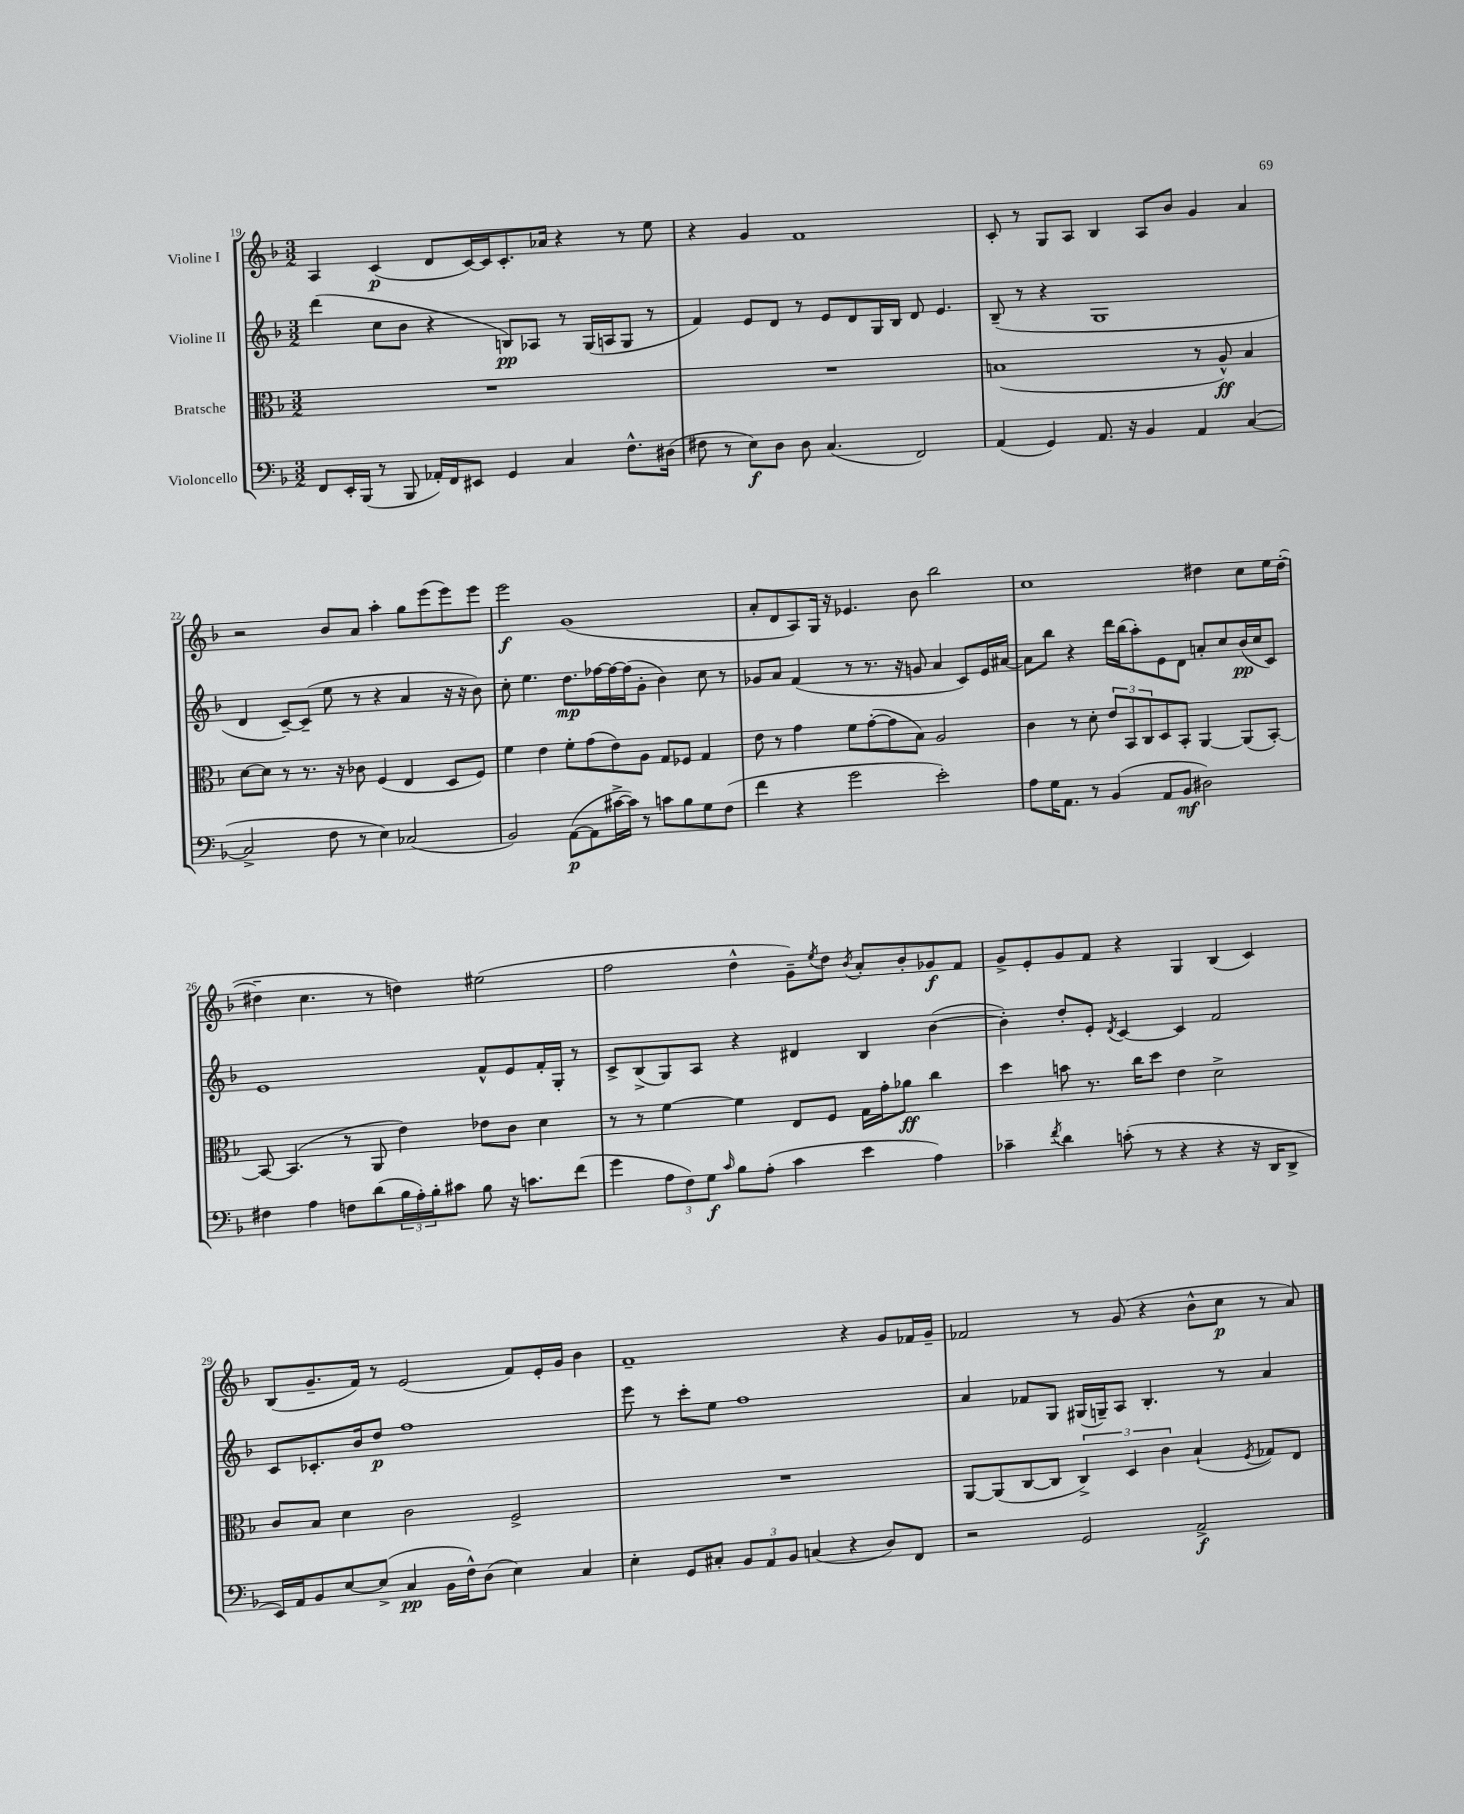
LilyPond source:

<<
\new StaffGroup <<
\new Staff = "s0" \with { instrumentName = "Violine I" } {
    \clef treble \key f \major \numericTimeSignature \time 3/2
    a4 c'4\p( d'8 c'16~) c'16 c'8.-. aes'16 r4 r8 e''8 |
    r4 g'4 f'1 |
    c'8-. r8 g8 a8 bes4 a8 bes'8 g'4 a'4 |
    r2 bes'8 a'8 a''4-. g''8 e'''8( e'''8) e'''8 |
    e'''2\f g'1( |
    a'8-. d'8 a8) g16 r16 ees'4. bes'8 bes''2 |
    c''1 dis''4 c''8 e''16 dis''16~-.( |
    dis''4-- c''4. r8 d''4) eis''2( |
    f''2 d''4-^ g'8--) \acciaccatura { e''8 } d''8 \acciaccatura { bes'8 } a'8-. bes'8-. ges'8\f f'8 |
    g'8-> e'8-. g'8 f'8 r4 g4 bes4( c'4) |
    bes8( g'8.-- f'16) r8 e'2( f'8) e'16-. g'16 bes'4 |
    f'1-- r4 g'8 fes'16 g'16-- |
    fes'2 r8 g'8( r4 bes'8-^ c''8\p r8 a'8) \bar "|." |
}
\new Staff = "s1" \with { instrumentName = "Violine II" } {
    \clef treble \key f \major \numericTimeSignature \time 3/2
    d'''4( c''8 bes'8 r4 b8\pp) aes8 r8 g16( a16 g8 r8 |
    f'4) e'8 d'8 r8 e'8 d'8 g16 bes16 d'8 e'4. |
    bes8--( r8 r4 g1 |
    d'4 c'8~--) c'8--( e''8 r8 r4 a'4 r16 r16 bes'8) |
    c''8-. e''4. d''8.\mp fes''16~ fes''16~ fes''16( g'8-. bes'4) c''8 r8 |
    ges'8 a'8 f'4( r8 r8. r16 g'8 a'4 c'8) e'16 ais'16~ |
    ais'8 bes''8 r4 d'''16 bes''16( a''8-.) e'8 d'8 a'8-. c''8 bes'16\pp( c''16 c'8) |
    e'1 f'8-^ e'8 f'16-. g16-. r8 |
    c'8-> bes8->( g8) a8 r4 dis'4 bes4 bes'4~( |
    bes'4-.) d''8-. e'8-. \acciaccatura { d'8 } c'4~ c'4 f'2 |
    c'8 ces'8.-. bes'16 d''8\p f''1 |
    e'''8 r8 c'''8-. e''8 f''1 |
    a'4 fes'8 g8 gis16( g16--) a8 bes4.-. r8 a'4 \bar "|." |
}
\new Staff = "s2" \with { instrumentName = "Bratsche" } {
    \clef alto \key f \major \numericTimeSignature \time 3/2
    R1. |
    R1. |
    b1( r8 a8-^\ff) b4 |
    d'8~ d'8 r8 r8. r16 ces'8 f4( e4 d8 f8) |
    f'4 e'4 f'8-. g'8( e'8) a8 g8 fes8 g4 |
    e'8 r8 g'4 f'8 g'8~-.( g'8 bes8) a2 |
    c'4 r8 d'8-. \tuplet 3/2 { e'8 bes,8 c8 } d8 bes,8-. a,4~ a,8( bes,8~-.) |
    bes,8~ bes,4.( r8 a,8 e'4) ees'8 c'8 d'4 |
    r8 r8 f'4~ f'4 e8 f8 g16 g'16-. aes'8\ff c''4 |
    d''4 b'8 r8. c''16 d''8 e'4 d'2-> |
    c'8 bes8 d'4 c'2 f2-> |
    R1. |
    a,8~ a,8( c8~ c8 \tuplet 3/2 { c4->) d4 c'4 } bes4-!( \acciaccatura { f8 } ges8) e8 \bar "|." |
}
\new Staff = "s3" \with { instrumentName = "Violoncello" } {
    \clef bass \key f \major \numericTimeSignature \time 3/2
    f,8 e,16-. bes,,16( r8 bes,,8 aes,16-.) f,16 eis,8 g,4 c4 f8.-^ dis16( |
    fis8 r8 e8\f) d8 d8 c4.( f,2) |
    a,4( g,4) a,8. r16 bes,4 a,4 c4~( |
    c2-> f8 r8 e4) ces2( |
    bes,2) a,8~\p( a,8 cis'16~-> cis'16) r8 c'8 bes8 g8 f8( |
    f'4 r4 g'2 e'2-.) |
    a8 g16 a,8. r8 bes,4( a,8 bes,8\mf dis2) |
    fis4 a4 f8 d'8( \tuplet 3/2 { bes16 a16-.) bes16-. } cis'8 bes8 r16 c'8. f'8( |
    g'4 \tuplet 3/2 { a8 f8) g8\f } \grace { c'16 } bes8 a8-.( c'4 e'4 a4) |
    ces'4-- \acciaccatura { f'8 } d'4 c'8-.( r8 r4 r4 r16 d,16 d,8-> |
    e,16) a,16 bes,8 e8~ e8->( c4\pp bes,16 f16-^) d8( e4) c4 |
    e4-. g,8 cis8-. \tuplet 3/2 { bes,8 a,8 bes,8 } c4( r4 d8) f,8 |
    r2 g,2 a,2->\f \bar "|." |
}
>>
>>
\layout { \context { \Score currentBarNumber = #19 } }
